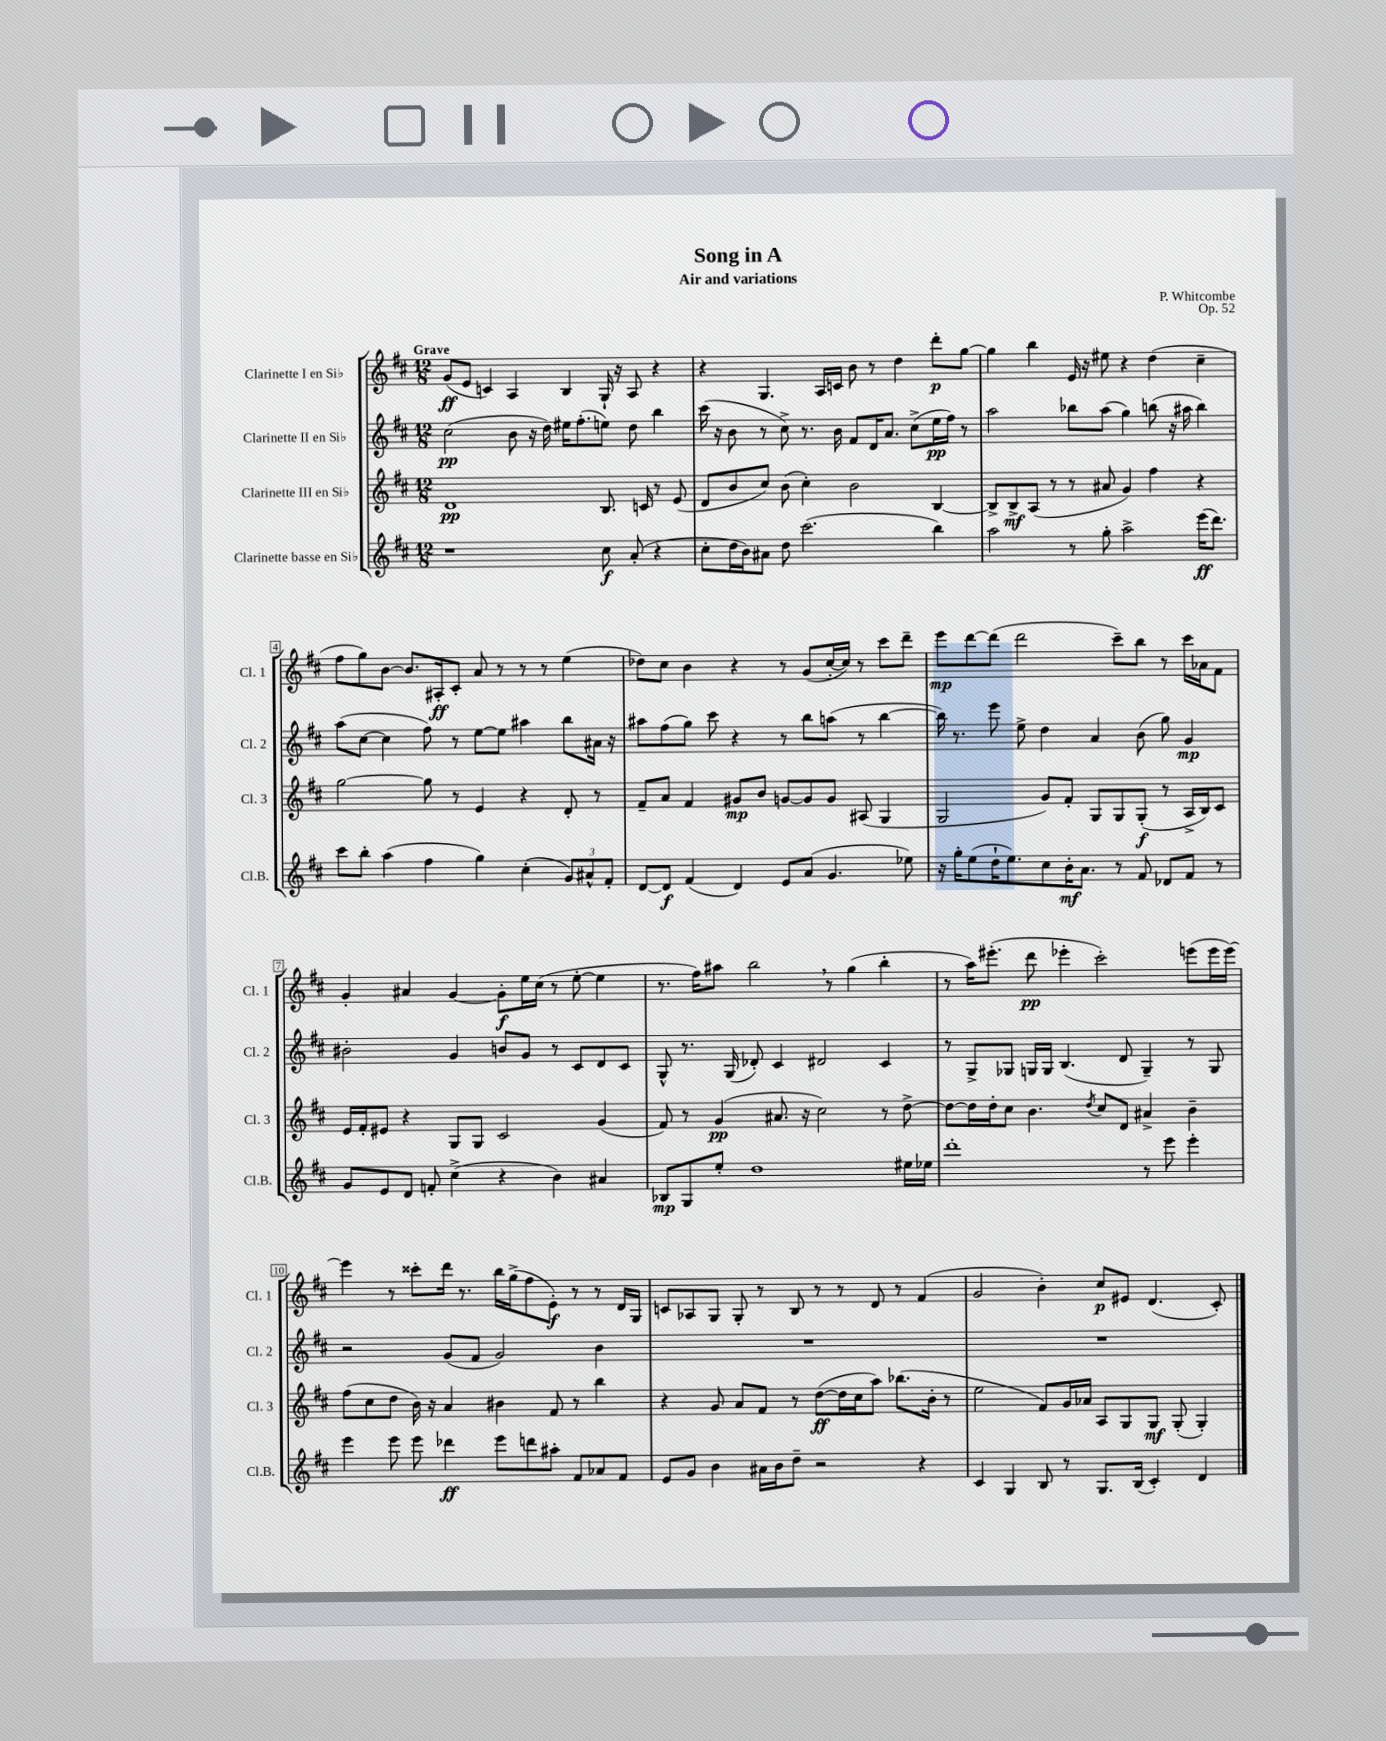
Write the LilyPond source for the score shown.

\header { title = "Song in A" composer = "P. Whitcombe" subtitle = "Air and variations" opus = "Op. 52" }
<<
\new StaffGroup <<
\new Staff = "s0" \with { instrumentName = "Clarinette I en Sib" shortInstrumentName = "Cl. 1" } {
    \clef treble \key d \major \numericTimeSignature \time 12/8 \tempo "Grave"
    g'8\ff( e'8 c'4) a4 b4 g16-! r16 a8 r4 |
    r4 g4. a16 c'16 b'8 r8 d''4 d'''8-.\p g''8~ |
    g''4 b''4 e'16 r16 eis''8 r4 d''4( cis''4-- |
    fis''8 g''8) b'8~ b'8. ais16-.\ff cis'8-. a'8 r8 r8 r8 e''4( |
    des''8) cis''8 b'4 r4 r8 g'8( cis''16~-. cis''16) r8 cis'''8 d'''8-- |
    e'''8\mp d'''8~ d'''8( d'''2 cis'''8--) b''8 r8 cis'''16 aes'16 fis'8 |
    g'4-. ais'4 g'4~ g'8-.\f e''16 cis''16( r8 e''8~-. e''4 |
    r8. fis''16) ais''8 b''2 \breathe r8 g''4( b''4-. |
    r8 a''16) eis'''8.-.( d'''8\pp ees'''4-. cis'''2-.) e'''8( e'''16 e'''16~) |
    e'''4 r8 cisis'''8-. d'''16 r8. b''16 g''16->( fis''8 e'8-.\f) r8 r8 d'16 g16 |
    c'8 aes8 g8 g8-. r8 b8 r8 r8 d'8 r8 fis'4( |
    g'2 b'4-.) cis''8\p eis'8 d'4.( cis'8-.) \bar "|." |
}
\new Staff = "s1" \with { instrumentName = "Clarinette II en Sib" shortInstrumentName = "Cl. 2" } {
    \clef treble \key d \major \numericTimeSignature \time 12/8
    cis''2\pp( b'8 r16 d''16) eis''16 fis''8.-.( e''8) d''8 b''4 |
    cis'''16( r16 b'8 r8 cis''8->) r8. b'16 fis'8 d'16 a'8. cis''8->( e''16\pp fis''16) r8 |
    a''2 bes''8 a''8( g''4) b''8( r16 ais''16 b''4) |
    a''8( cis''8~ cis''4 fis''8) r8 e''8~ e''8 ais''4 b''8 ais'16 r16 |
    ais''8 fis''8( g''8) cis'''8 r4 r8 b''8 a''8( r8 b''4~ |
    b''16) r8. e'''8 e''8-> d''4 a'4 b'8( g''8) g'4\mp |
    bis'2-. g'4 b'8 g'8 r8 cis'8 d'8 cis'8 |
    g8-^ r8. g16( des'8-.) cis'4 dis'2 cis'4 |
    r8 g8-> ges8 g16 g16 b4.( d'8 g4--) r8 g8 |
    r2 g'8( fis'8 g'2) b'4 |
    R1. |
    R1. \bar "|." |
}
\new Staff = "s2" \with { instrumentName = "Clarinette III en Sib" shortInstrumentName = "Cl. 3" } {
    \clef treble \key d \major \numericTimeSignature \time 12/8
    d'1\pp b8. c'16 r8 e'8( |
    d'8 b'8 cis''8) b'8( cis''4-.) b'2 b4~ |
    b8-> b8->\mf a8( r8 r8 ais'8 g'4) fis''4 r4 |
    g''2~ g''8 r8 e'4 r4 d'8-. r8 |
    fis'8-- a'8 fis'4 gis'8\mp b'8 g'8~ g'8 g'8 ais8( g4 |
    g2 g'8) fis'8-. g8 g8 g8-.\f( r8 a16-> b16) cis'8 |
    e'16 fis'16-. eis'8 r4 g8 g8 cis'2 g'4( |
    fis'8) r8 g'4\pp( ais'8. r16 cis''2) r8 d''8~-> |
    d''8~ d''16 d''16-. cis''8 b'4. \acciaccatura { d''8 } cis''8 d'8 ais'4-> b'4-- |
    fis''8( cis''8 d''8 b'16) r16 a'4 bis'4 fis'8 r8 b''4 |
    r4 g'8 a'8 fis'8 r8 d''8~\ff( d''16 cis''16 a''8) bes''8.( b'16-. r8 |
    e''2 fis'8) g'16 aes'16 a8 g8 g8\mf g8-.( g4-.) \bar "|." |
}
\new Staff = "s3" \with { instrumentName = "Clarinette basse en Sib" shortInstrumentName = "Cl.B." } {
    \clef treble \key d \major \numericTimeSignature \time 12/8
    r1 cis''8\f a'8-.( r4 |
    cis''8-. d''16 b'16) ais'8 d''8 cis'''2.( b''4) |
    a''2 r8 g''8-. a''2-> e'''16\ff( d'''8.) |
    cis'''8 b''8-. a''4( fis''4 g''4) cis''4-.( \tuplet 3/2 { g'8) ais'8-^ fis'8-. } |
    d'8~ d'8\f fis'4( d'4) e'8 a'8( g'4. ees''8) |
    r16 g''16-. e''8( d''16-! e''8.) cis''8 b'16-.\mf a'8. r8 fis'8 des'8 fis'8 r8 |
    g'8 e'8 d'8 f'8-. cis''4->( r4 b'4) ais'4 |
    bes8\mp g8 e''8-. d''1 eis''16 ees''16 |
    d'''1-. r8 e'''8 e'''4-. |
    e'''4 e'''8 e'''8 des'''4\ff e'''8 d'''8 ais''8-. fis'8 aes'8 fis'8 |
    e'8 g'8 b'4 ais'16 b'16 d''8-- r2 r4 |
    cis'4 g4 b8 r8 g8. b16( cis'4-.) d'4 \bar "|." |
}
>>
>>
\layout { \context { \Score \override BarNumber.stencil = #(make-stencil-boxer 0.1 0.3 ly:text-interface::print) } }
